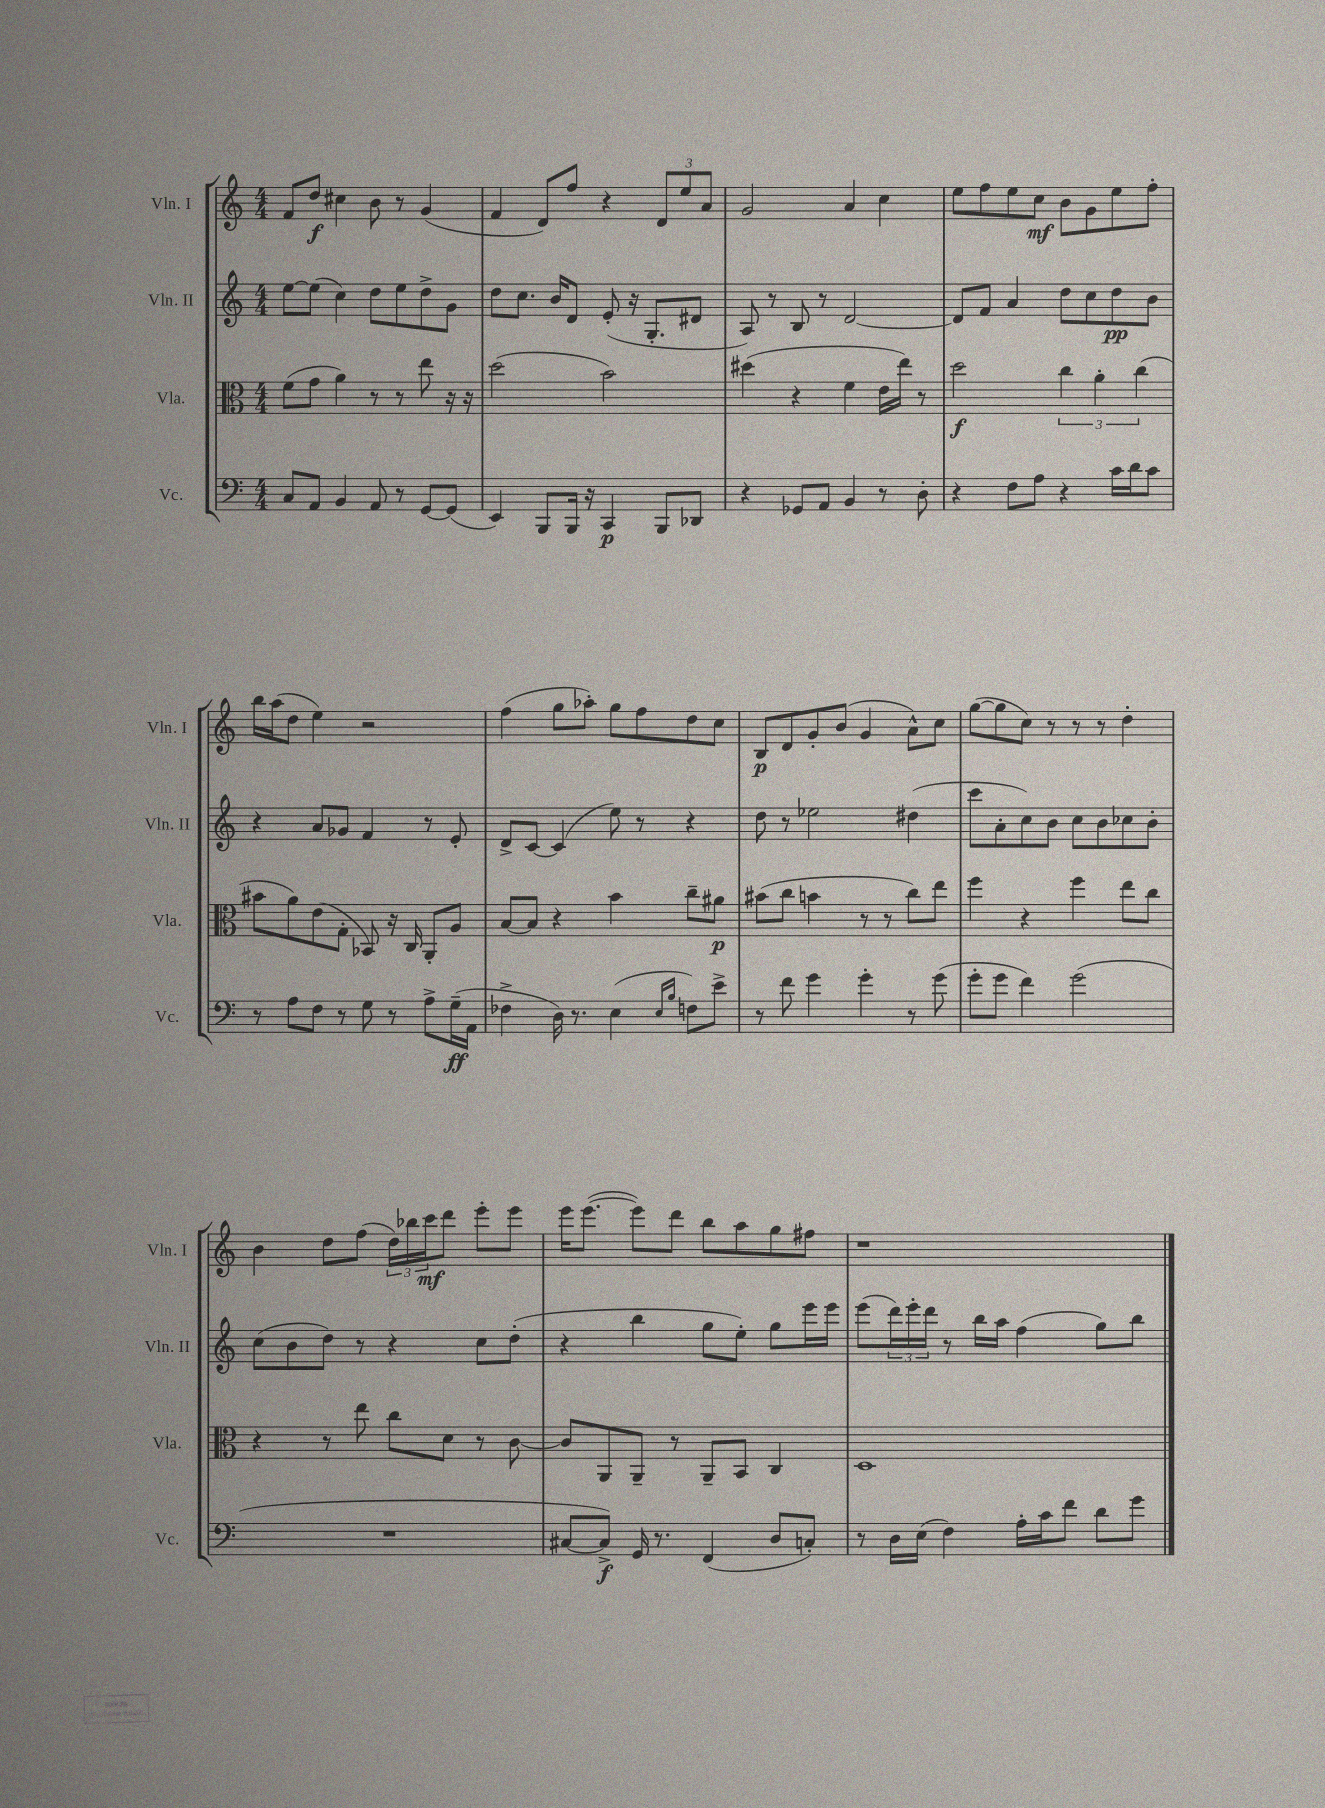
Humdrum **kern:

**kern	**kern	**kern	**kern
*staff4	*staff3	*staff2	*staff1
*clefF4	*clefC3	*clefG2	*clefG2
*k[]	*k[]	*k[]	*k[]
*M4/4	*M4/4	*M4/4	*M4/4
8C	(8f	[8ee	8f
8AA	8g	(8ee]	8dd
4BB	4a)	4cc)	4cc#
8AA	8r	8dd	8b
8r	8r	8ee	8r
[8GG	8ee	8dd^	(4g
(8GG]	16r	8g	.
.	16r	.	.
=	=	=	=
4EE)	(2dd	8dd	4f
.	.	8.cc	.
8BBB	.	.	8d)
.	.	16b	.
16BBB	.	8d	8ff
16r	.	.	.
4CC	2b)	(8e'	4r
.	.	16r	.
.	.	8.G'	.
8BBB	.	.	12d
.	.	.	12ee
8DD-	.	8d#	.
.	.	.	12a
=	=	=	=
4r	(4dd#	8A)	2g
.	.	8r	.
8GG-	4r	8B	.
8AA	.	8r	.
4BB	4f	[2d	4a
8r	16e	.	4cc
.	16ee)	.	.
8D'	8r	.	.
=	=	=	=
4r	2dd	8d]	8ee
.	.	8f	8ff
8F	.	4a	8ee
8A	.	.	8cc
4r	6cc	8dd	8b
.	.	8cc	8g
.	6a'	.	.
16c	.	8dd	8ee
16d	.	.	.
.	(6cc	.	.
8c	.	8b	8ff'
=	=	=	=
8r	8b#	4r	16bb
.	.	.	(16aa
8A	8a)	.	8dd
8F	(8e	8a	4ee)
8r	8G'	8g-	.
8G	8BB-)	4f	2r
8r	16r	.	.
.	16C	.	.
8A^	8AA'	8r	.
(16G~	8A	8e'	.
16AA	.	.	.
=	=	=	=
4F-^	[8B	8d^	(4ff
.	8B]	[8c	.
16D)	4r	(4c]	8gg
8.r	.	.	.
.	.	.	8aa-')
(4E	4b	8ee)	8gg
.	.	8r	8ff
16qqE	.	.	.
16qqB	.	.	.
8F)	8cc~	4r	8dd
8e^	8a#	.	8cc
=	=	=	=
8r	(8b#	8dd	8B
8f	8cc	8r	8d
4g	4b	2ee-	8g'
.	.	.	(8b
4g'	8r	.	4g
.	8r	.	.
8r	8cc)	(4dd#	8a^^)
(8g	8ee	.	8cc
=	=	=	=
8g'	4ff	8ccc	([8gg
8g	.	8a'	8gg]
4f)	4r	8cc)	8cc)
.	.	8b	8r
(2g	4ff	8cc	8r
.	.	8b	8r
.	8ee	8cc-	4dd'
.	8cc	8b'	.
=	=	=	=
1r	4r	(8cc	4b
.	.	8b	.
.	8r	8dd)	8dd
.	8ee	8r	(8ff
.	8cc	4r	24dd)
.	.	.	24bb-
.	.	.	24ccc
.	8d	.	8ddd
.	8r	8cc	8eee'
.	[8c	(8dd'	8eee
=	=	=	=
[8C#	8c]	4r	16eee
.	.	.	([8.eee
8C#^])	8AA	.	.
16GG	8AA~	4bb	8eee])
8.r	.	.	.
.	8r	.	8ddd
(4FF	8AA~	8gg	8bb
.	8BB	8ee')	8aa
8D	4C	8gg	8gg
8C')	.	16eee	8ff#
.	.	16eee	.
=	=	=	=
8r	1D	(8eee	1r
16D	.	24ddd)	.
.	.	24eee'	.
(16E	.	.	.
.	.	24ddd	.
4F)	.	8r	.
.	.	16bb	.
.	.	16aa	.
16A'	.	(4ff	.
16c	.	.	.
8f	.	.	.
8d	.	8gg)	.
8g	.	8bb	.
==	==	==	==
*-	*-	*-	*-
